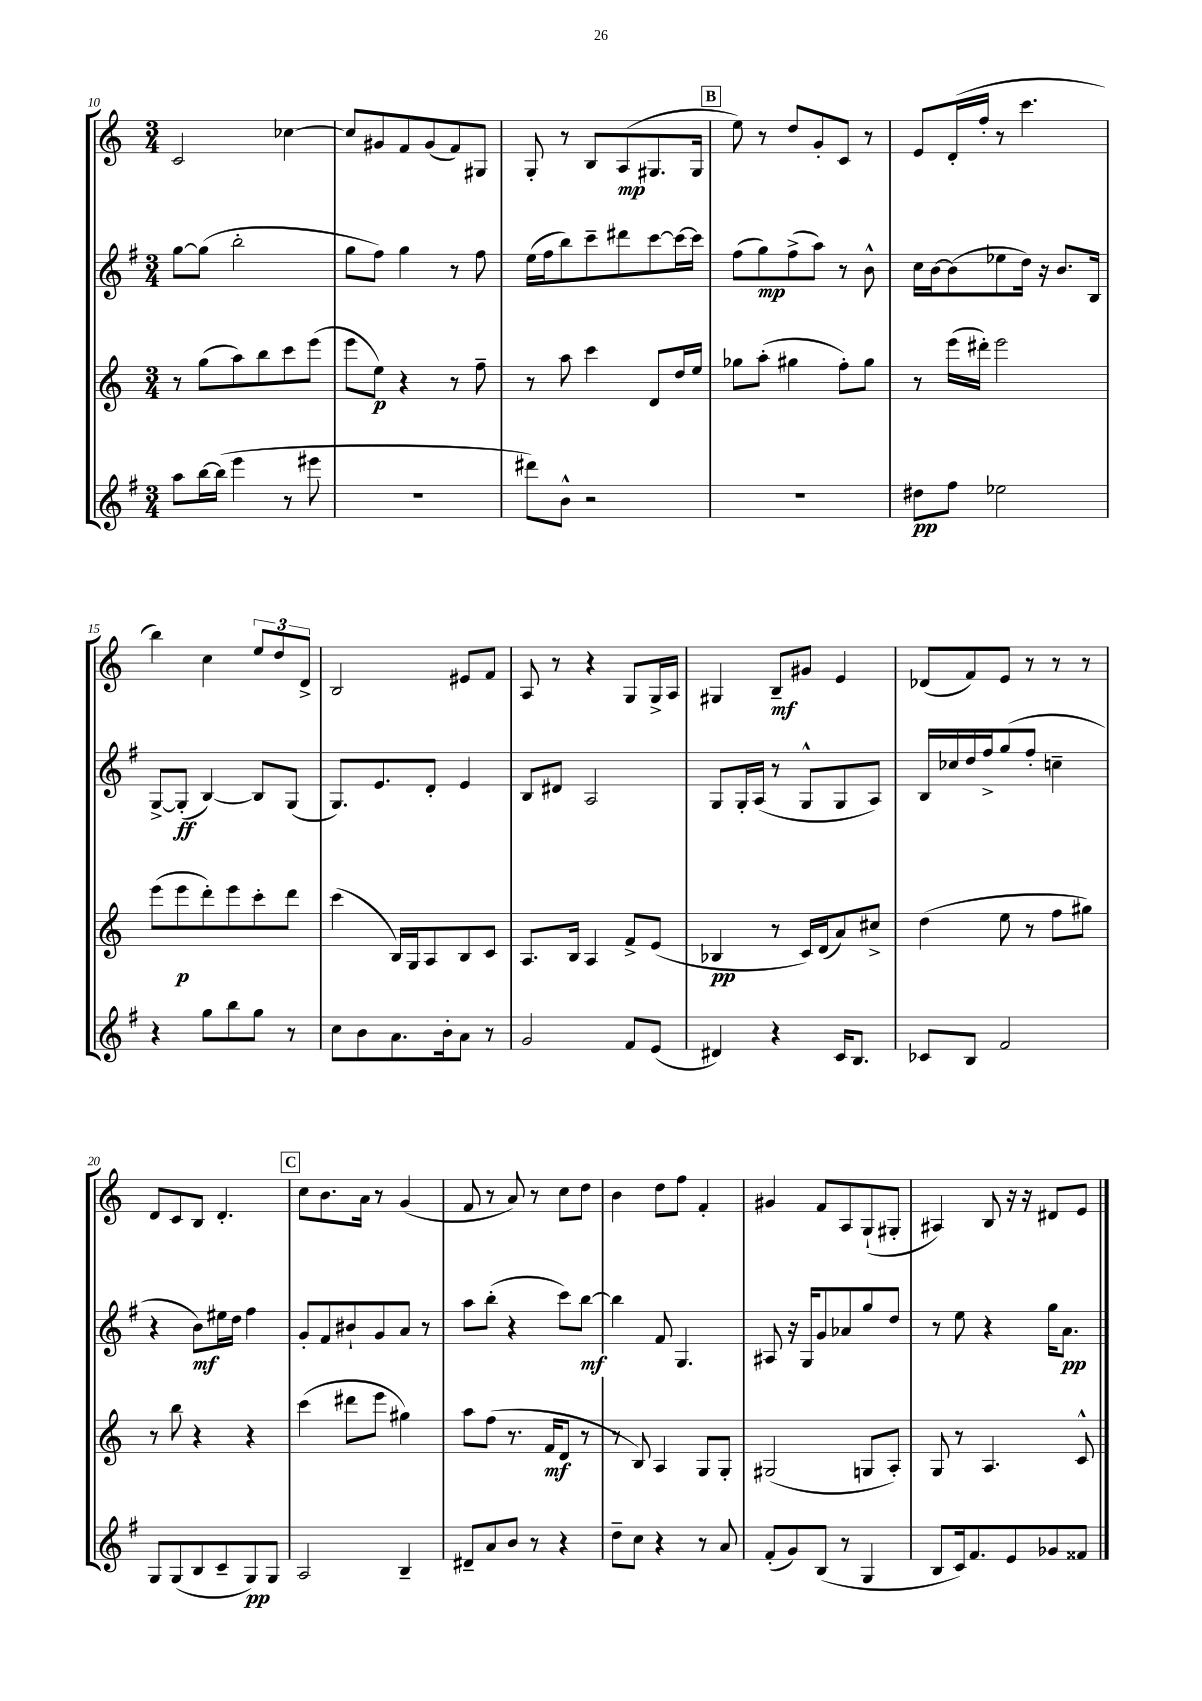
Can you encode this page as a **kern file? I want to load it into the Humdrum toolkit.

**kern	**kern	**kern	**kern
*staff4	*staff3	*staff2	*staff1
*clefG2	*clefG2	*clefG2	*clefG2
*k[f#]	*k[]	*k[f#]	*k[]
*M3/4	*M3/4	*M3/4	*M3/4
8aa	8r	[8gg	2c
[16bb	(8gg	(8gg]	.
(16bb]	.	.	.
4eee	8aa)	2bb'	.
.	8bb	.	.
8r	8ccc	.	[4cc-
8eee#	(8eee	.	.
=	=	=	=
2.r	8eee	8gg	8cc-]
.	8ee)	8ff#)	8g#
.	4r	4gg	8f
.	.	.	(8g#
.	8r	8r	8f)
.	8ff~	8ff#	8G#
=	=	=	=
8ddd#)	8r	(16ee	8G'
.	.	16ff#	.
8b^^	8aa	8bb)	8r
2r	4ccc	8ccc~	8B
.	.	8ddd#	(8A
.	8d	[8ccc	8.G#
.	16dd	16ccc_	.
.	16ee	16ccc]	16G#
=	=	=	=
2.r	8gg-	(8ff#	8ee)
.	(8aa'	8gg)	8r
.	4gg#	(8ff#^	8dd
.	.	8aa)	8g'
.	8ff')	8r	8c
.	8gg#	8b^^	8r
=	=	=	=
8dd#	8r	16cc	8e
.	.	[16b	.
8ff#	(16eee	(8b]	(16d'
.	16ddd#')	.	16ff'
2ee-	2eee	8ee-	8r
.	.	16dd)	4.ccc
.	.	16r	.
.	.	8.b	.
.	.	16B	.
=	=	=	=
4r	(8eee	[8G^	4bb)
.	8eee	(8G']	.
8gg	8ddd')	[4B)	4cc
8bb	8eee	.	.
8gg	8ccc'	8B]	12ee
.	.	.	12dd
8r	8ddd	(8G	.
.	.	.	12d^
=	=	=	=
8cc	(4ccc	8.G)	2B
8b	.	.	.
.	.	8.e	.
8.a	16B)	.	.
.	16G	.	.
.	8A	8d'	.
16b'	.	.	.
8a	8B	4e	8e#
8r	8c	.	8f
=	=	=	=
2g	8.A	8B	8A
.	.	8d#	8r
.	16B	.	.
.	4A	2A	4r
8f#	8f^	.	8G
(8e	(8e	.	16G^
.	.	.	16A
=	=	=	=
4d#)	4B-	8G	4G#
.	.	16G'	.
.	.	(16A	.
4r	8r	8r	8B~
.	16c)	8G^^	8g#
.	(16d	.	.
16c	8a)	8G	4e
8.B	.	.	.
.	8cc#^	8A)	.
=	=	=	=
8c-	(4dd	16B	(8d-
.	.	16cc-	.
8B	.	16dd	8f)
.	.	16ff#^	.
2f#	8ee	(8gg	8e
.	8r	8ff#'	8r
.	8ff	4cc~	8r
.	8gg#)	.	8r
=	=	=	=
8G	8r	4r	8d
(8G	8bb	.	8c
8B	4r	8b)	8B
8c~	.	16ee#	4.d'
.	.	16dd	.
8G)	4r	4ff#	.
8G	.	.	.
=	=	=	=
2A	(4ccc	8g'	8cc
.	.	8f#	8.b
.	8ddd#	8b#`	.
.	.	.	16a
.	8eee	8g	8r
4B~	4gg#)	8a	(4g
.	.	8r	.
=	=	=	=
8d#~	8aa	8aa	8f
8a	(8ff	(8bb'	8r
8b	8.r	4r	8a)
8r	.	.	8r
.	16f	.	.
4r	8d	8ccc)	8cc
.	8r	[8bb	8dd
=	=	=	=
8dd~	8r	4bb]	4b
8cc	8B)	.	.
4r	4A	8f#	8dd
.	.	4.G	8ff
8r	8G	.	4f'
8a	8G'	.	.
=	=	=	=
(8f#'	(2G#	8A#	4g#
8g)	.	16r	.
.	.	16G	.
(8B	.	8g	8f
8r	.	8a-	8A
4G	8G	8gg	(8G`
.	8A')	8dd	8G#'
=	=	=	=
8B	8G	8r	4A#)
16c)	8r	8ee	.
8.f#	.	.	.
.	4.A	4r	8B
8e	.	.	16r
.	.	.	16r
8g-	.	16gg	8d#
.	.	8.a	.
8f##	8c^^	.	8e
==	==	==	==
*-	*-	*-	*-
